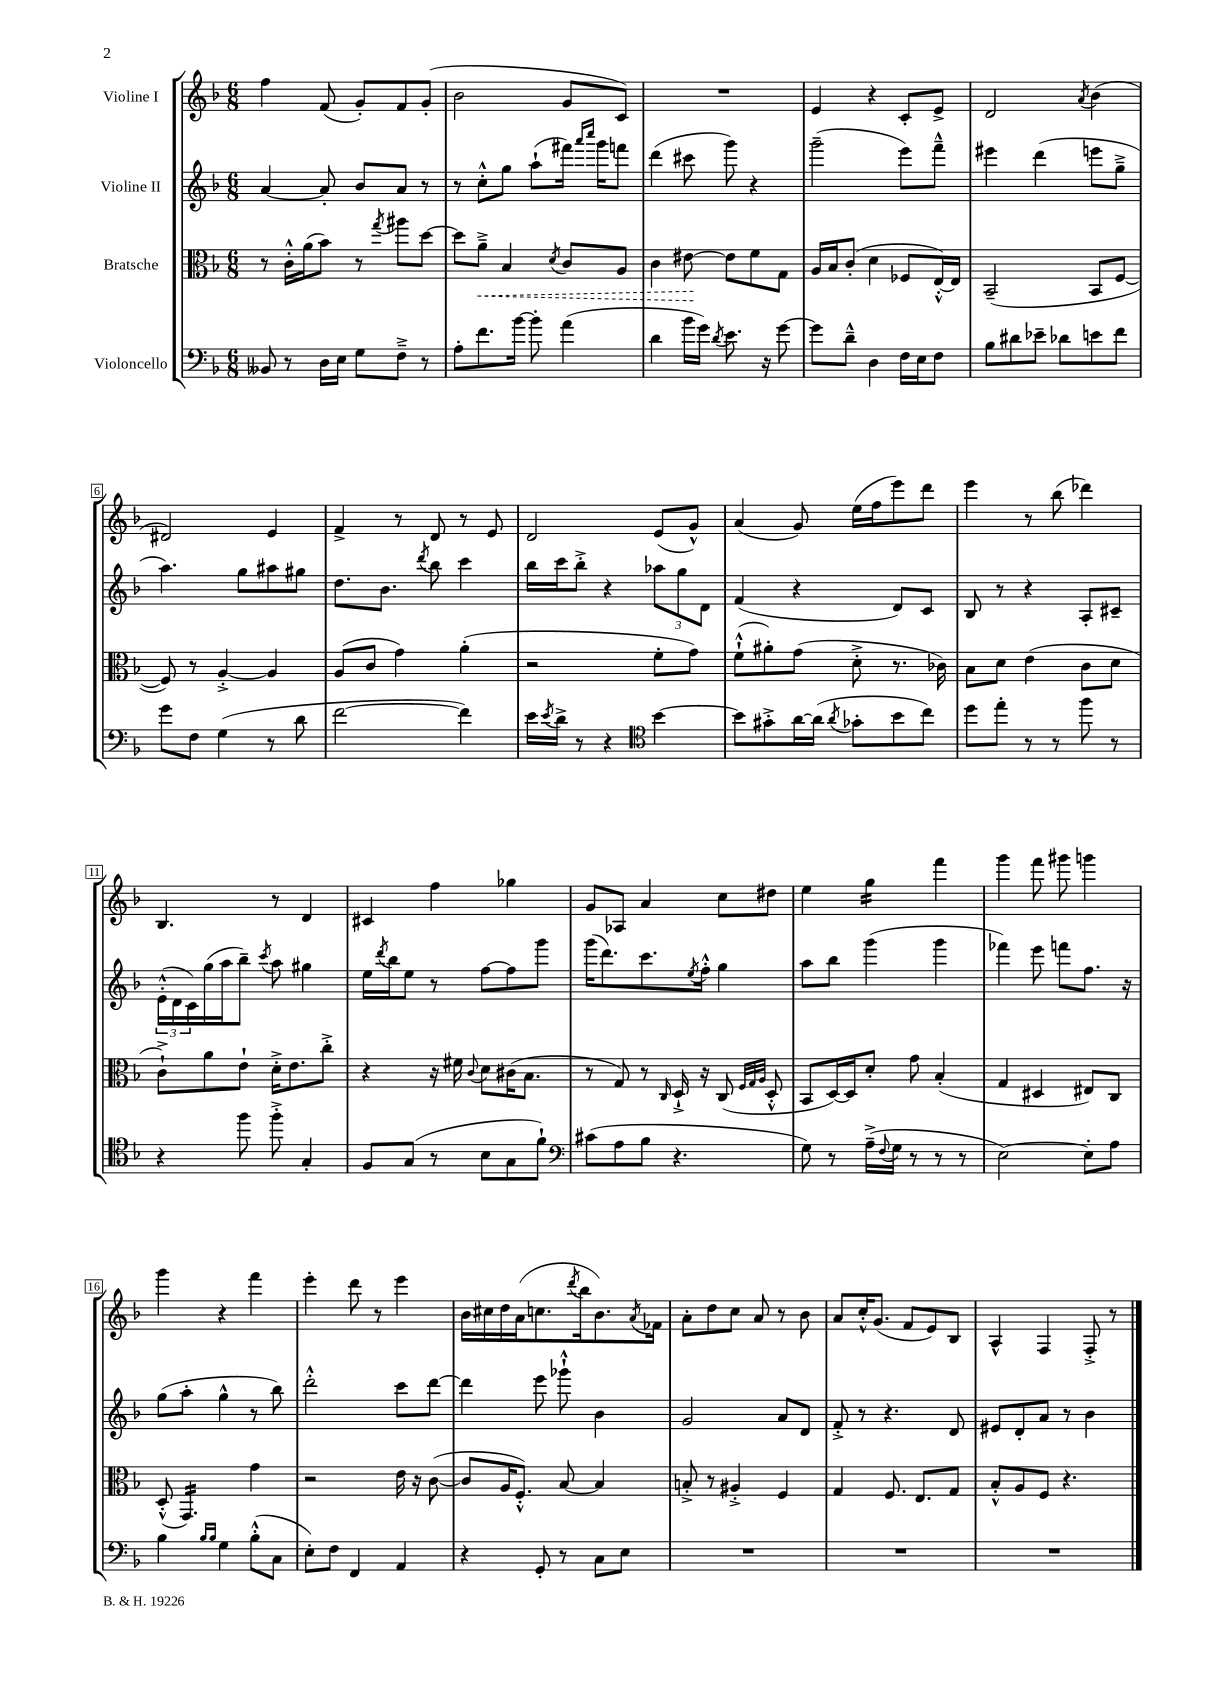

**kern	**kern	**kern	**kern
*staff4	*staff3	*staff2	*staff1
*clefF4	*clefC3	*clefG2	*clefG2
*k[b-]	*k[b-]	*k[b-]	*k[b-]
*M6/8	*M6/8	*M6/8	*M6/8
8BB--/	8r	[4a/	4ff\
8r	16c'^^\LL	.	.
.	(16a\J	.	.
16D\LL	8b-\J)	8a'/]	(8f/
16E\JJ	.	.	.
8G\L	8r	8b-/L	8g'/L)
.	8qgg/	.	.
8F~^\J	8aa#\L	8a/J	8f/
8r	[8dd\J	8r	(8g'/J
=	=	=	=
8A'\L	8dd\]L	8r	2b-\
8.f\	8a~^\J	8cc'^^\L	.
.	4B-/	8gg\J	.
[16b-\Jk	.	.	.
8b-'\]	.	(8aa`\L	.
.	8qd/	.	.
(4a\	8c/L	16fff#\Jk)	8g/L
.	.	16qqaaa/LL	.
.	.	16qqcccc/JJ	.
.	.	16ggg\LK	.
.	8A/J	8fff\J	8c/J)
=	=	=	=
4d\	4c\	(4ddd\	2.r
16b-\LL	[8e#\	8ccc#\	.
16g\JJ)	.	.	.
8qd/	.	.	.
8.e\	8e#\]L	8ggg\)	.
.	8f\	4r	.
16r	.	.	.
[8g\	8G\J	.	.
=	=	=	=
8g\]L	16A/LL	(2ggg~\	4e/
.	16B-/J	.	.
8d~^^\J	(8c'/J	.	.
4D\	4d\	.	4r
16F\LL	8F-/L	8eee\L)	8c'/L
16E\J	.	.	.
8F\J	[16E'^^/L)	8fff~^^\J	8e^/J
.	16E/]JJ	.	.
=	=	=	=
8B-\L	(2BB-~/	4eee#\	2d/
8d#\	.	.	.
8e-~\J	.	(4ddd\	.
8d-\L	.	.	.
.	.	.	8qa/
8e\	8BB-/L	8eee\L	(4b-\
8f\J	[8F/J	8gg~^\J	.
=	=	=	=
8g\L	8F/])	4.aa\)	2d#/)
8F\J	8r	.	.
(4G\	[4A'^/	.	.
.	.	8gg\L	.
8r	4A/]	8aa#\	4e/
8d\	.	8gg#\J	.
=	=	=	=
[2f\	(8A/L	8.dd\L	4f^/
.	8c/J	.	.
.	.	8.b-\J	.
.	4g\)	.	8r
.	.	8qddd/	.
.	.	8bb-\	8d/
4f\])	(4a'\	4ccc\	8r
.	.	.	8e/
=	=	=	=
16e\LL	2r	16bb-\LL	2d/
8qe/	.	.	.
16d^\JJ	.	16ccc\J	.
8r	.	8bb-'^\J	.
4r	.	4r	.
*clefC4	*	*	*
[4b-\	8f'\L	12aa-\L	(8e/L
.	.	12gg\	.
.	8g\J)	.	8g^^/J)
.	.	12d\J	.
=	=	=	=
8b-\]L	(8f`^^\L	(4f/	(4a/
8g#'^\	8a#'\)	.	.
[16a\L	(8g\J	4r	8g/)
(16a\]JJ	.	.	.
8qa/	.	.	.
8g-'\L	8d'^\	.	(16ee\LL
.	.	.	16ff\J
8b-\	8.r	8d/L)	8eee\)
8cc\J)	.	8c/J	8ddd\J
.	16c-\)	.	.
=	=	=	=
8dd\L	8B-\L	8B-/	4eee\
8ee'\J	8d\J	8r	.
8r	(4e\	4r	8r
8r	.	.	(8bb-\
8ff\	8c\L	8A'/L	4ddd-\)
8r	8d\J	8c#~/J	.
=	=	=	=
4r	8c`^\L)	(24e'^^\LL	4.B-/
.	.	24d\	.
.	.	24c\)	.
.	8a\	(16gg\	.
.	.	16aa\J	.
8ff\	8e`\J	8bb-~\J)	.
.	.	8qccc/	.
8ff'^\	16d'^\LK	8aa\	8r
.	8.e\	.	.
4G'/	.	4gg#\	4d/
.	8cc'^\J	.	.
=	=	=	=
8F/L	4r	16ee\LL	4c#/
.	.	8qddd/	.
.	.	16bb-\J	.
(8G/J	.	8ee\J	.
8r	16r	8r	4ff\
.	16f#\	.	.
.	8qqc/	.	.
8B-\L	8d\L	[8ff\L	.
8G\	(16c#\K	8ff\]	4gg-\
.	8.B-\J	.	.
8f`\J)	.	8ggg\J	.
=	=	=	=
*clefF4	*	*	*
(8c#\L	8r	(16ggg\LK	8g/L
.	.	8.ddd\)	.
8A\	8G/)	.	8A-/J
8B-\J	8r	8.ccc\	4a/
.	16qqC/	.	.
4.r	16D`^/	.	.
.	.	8qee/	.
.	16r	16ff'^^\Jk	.
.	(8C/	4gg\	8cc\L
.	32qqF/LLL	.	.
.	32qqG/	.	.
.	32qqA/JJJ	.	.
.	8D'^^/	.	8dd#\J
=	=	=	=
8G\)	8BB-/L	8aa\L	4ee\
8r	[16D/L)	8bb-\J	.
.	16D/]J	.	.
(16A~^\LL	8d'/J	(4ggg\	4gg\
8qqF/	.	.	.
16G\JJ	.	.	.
8r	8g\	.	.
8r	(4B-'/	4ggg\	4fff\
8r	.	.	.
=	=	=	=
[2E\)	4G/	4fff-\)	4ggg\
.	4D#/	8eee\	8fff\
.	.	8fff\L	8ggg#\
8E'\]L	8E#/L)	8.ff\J	4ggg\
8A\J	8C/J	.	.
.	.	16r	.
=	=	=	=
4B-\	(8D'^^/	(8gg\L	4ggg\
.	4.GG/)	8aa'\J	.
16qqB-/LL	.	.	.
16qqB-/JJ	.	.	.
4G\	.	4gg^^\	4r
(8B-'^^\L	4g\	8r	4fff\
8C\J	.	8bb-\)	.
=	=	=	=
8E'\L)	2r	2ddd'^^\	4eee'\
8F\J	.	.	.
4FF/	.	.	8ddd\
.	.	.	8r
4AA/	16e\	8ccc\L	4eee\
.	16r	.	.
.	([8c\	[8ddd\J	.
=	=	=	=
4r	8c/]L	4ddd\]	16b-\LL
.	.	.	16cc#\
.	16A/K	.	16dd\
.	8.F'^^/J)	.	(16a\J
8GG'/	.	8eee\	8.cc\
8r	[8B-/	8ggg-`^^\	.
.	.	.	8qddd/
.	.	.	16bb-\k
8C\L	4B-/]	4b-\	8.b-\)
8E\J	.	.	.
.	.	.	8qa/
.	.	.	16f-\Jk
=	=	=	=
2.r	8B'^/	2g/	8a'\L
.	8r	.	8dd\
.	4A#'^/	.	8cc\J
.	.	.	8a/
.	4F/	8a/L	8r
.	.	8d/J	8b-\
=	=	=	=
2.r	4G/	8f'^/	8a/L
.	.	8r	16cc'^^/K
.	.	.	(8.g/J
.	8.F/	4.r	.
.	.	.	8f/L
.	8.E/L	.	.
.	.	.	8e/)
.	8G/J	8d/	8B-/J
=	=	=	=
2.r	8B-'^^/L	8e#/L	4A^^/
.	8A/	8d'/	.
.	8F/J	8a/J	4F/
.	4.r	8r	.
.	.	4b-\	8F'^/
.	.	.	8r
==	==	==	==
*-	*-	*-	*-
